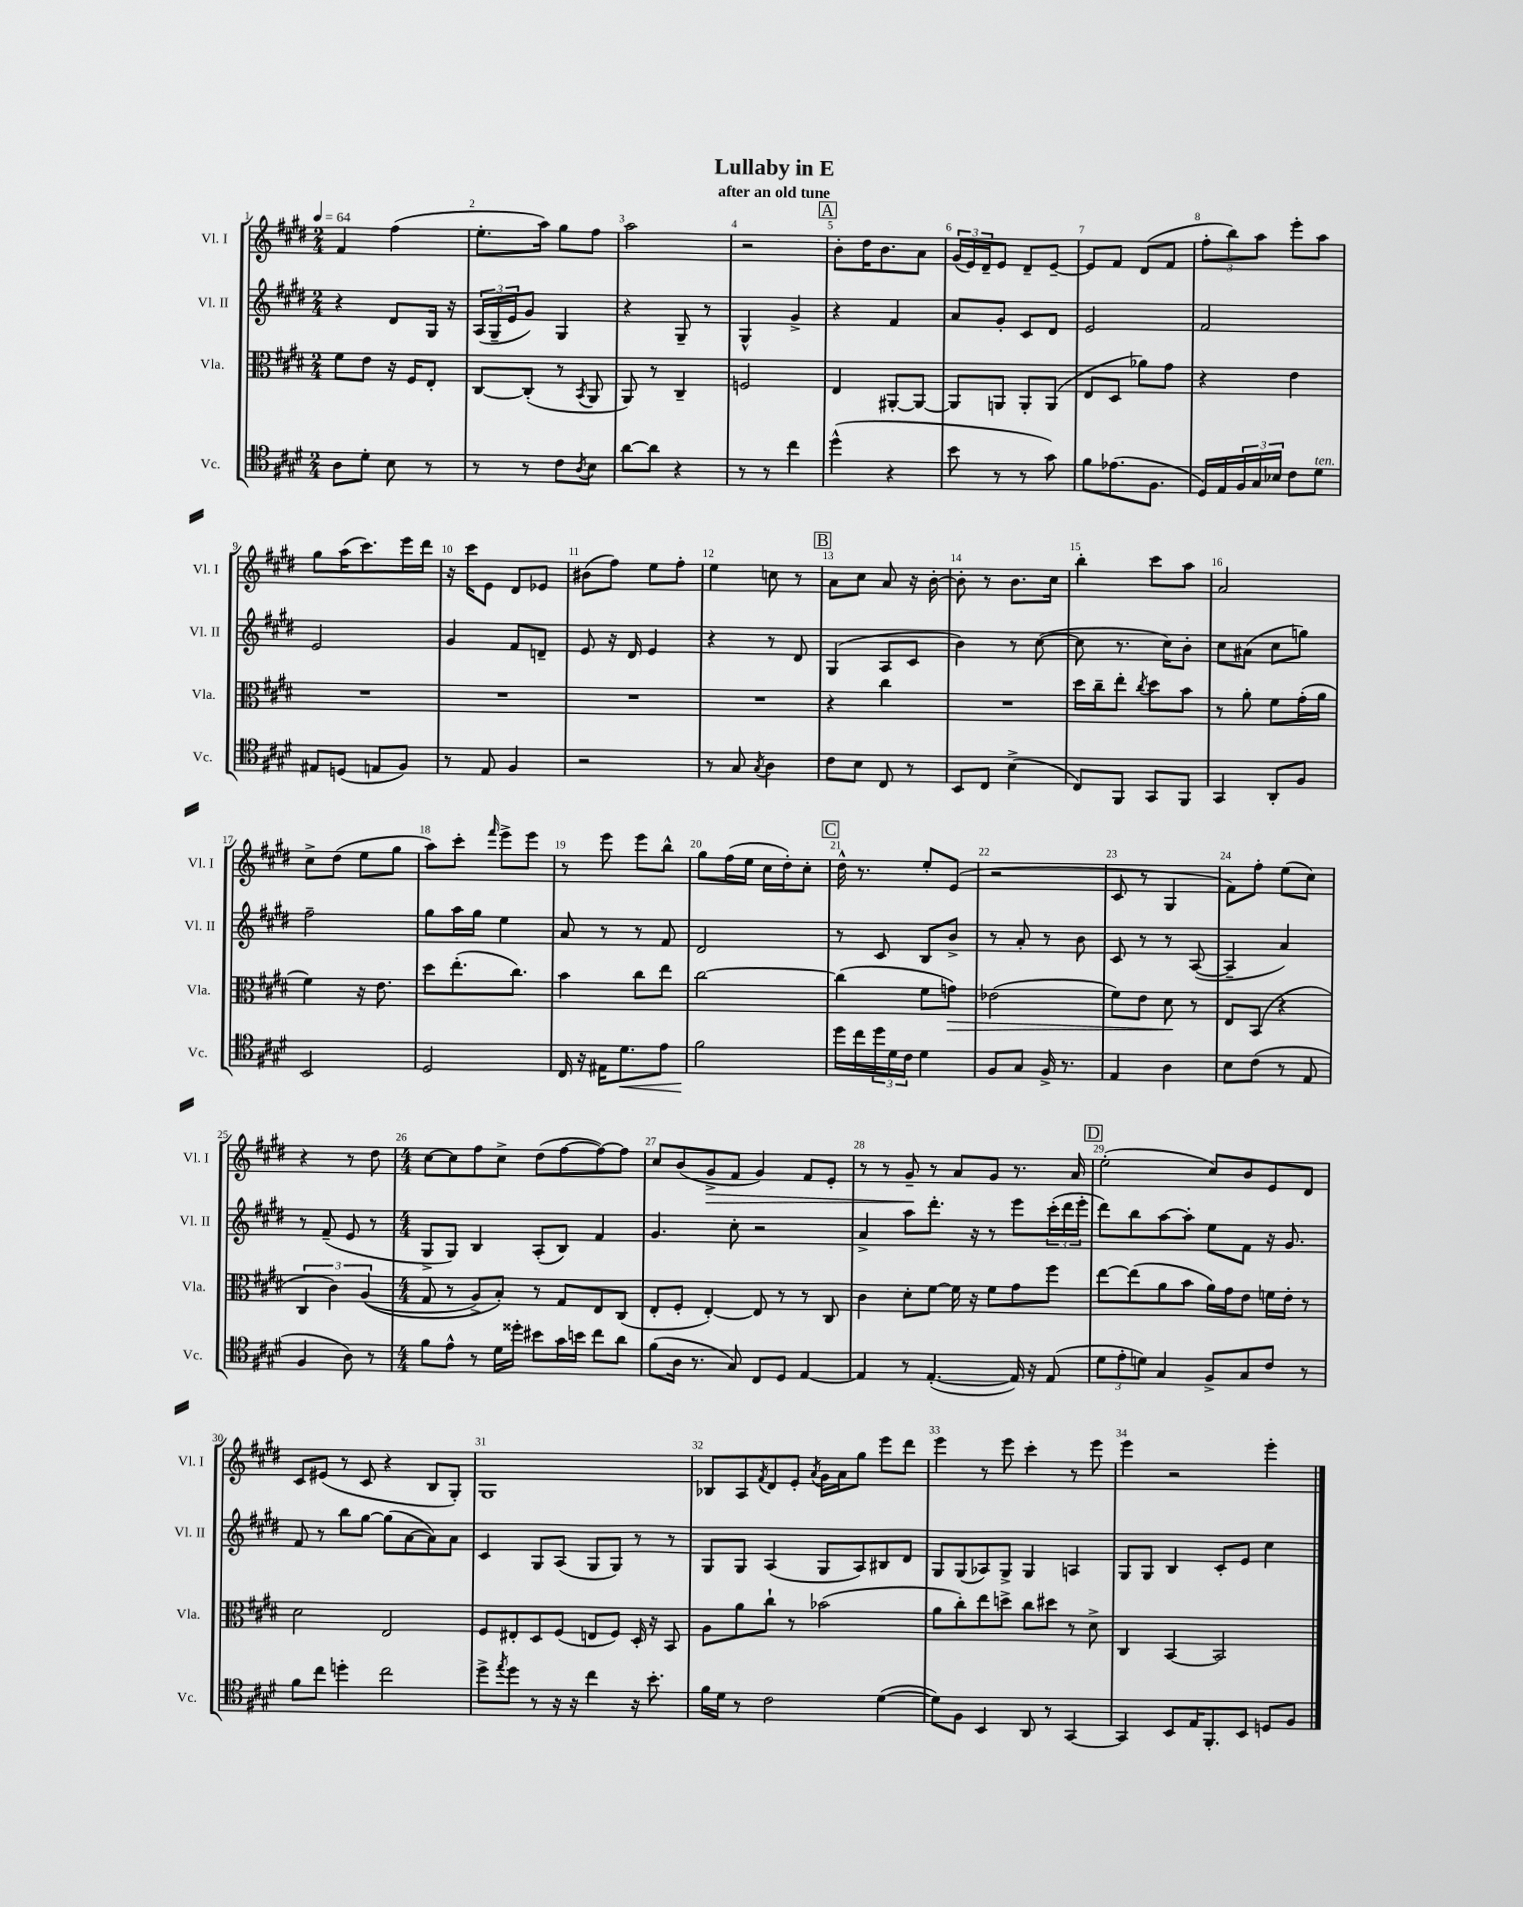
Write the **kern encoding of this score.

**kern	**kern	**kern	**kern
*staff4	*staff3	*staff2	*staff1
*clefC4	*clefC3	*clefG2	*clefG2
*k[f#c#g#d#]	*k[f#c#g#d#]	*k[f#c#g#d#]	*k[f#c#g#d#]
*M2/4	*M2/4	*M2/4	*M2/4
*MM64	*MM64	*MM64	*MM64
8A	8f#	4r	4f#
8d#'	8e	.	.
8B	16r	8d#	(4ff#
.	16F#	.	.
8r	8E'	16G#	.
.	.	16r	.
=	=	=	=
8r	[8C#	(24A	8.ee'
.	.	24G#~	.
.	.	24e	.
8r	(8C#']	8g#)	.
.	.	.	16aa)
8c#	8r	4G#	8gg#
8qA	8qBB	.	.
8B	8AA	.	8ff#
=	=	=	=
[8a	8AA)	4r	2aa
8a]	8r	.	.
4r	4C#~	8G#~	.
.	.	8r	.
=	=	=	=
8r	2F	4G#^^	2r
8r	.	.	.
4cc#	.	4g#^	.
=	=	=	=
(4dd#^^	4E	4r	8b'
.	.	.	16dd#
.	.	.	8.b
4r	[8AA#'	4f#	.
.	8AA#_	.	8a
=	=	=	=
8b	8AA#]	8a	(24g#
.	.	.	24e)
.	.	.	24d#~
8r	8AA	8g#'	8e
8r	8AA'	8c#	8d#~
8g#)	(8AA	8d#	[8e~
=	=	=	=
8f#	8E	2e	8e]
(8.e-	8D#	.	8f#
.	8a-)	.	(8d#
8.F#	.	.	.
.	8g#	.	8f#
=	=	=	=
16D#)	4r	2f#	12ff#'
16E	.	.	.
.	.	.	12bb)
24F#	.	.	.
24G#	.	.	12aa
24B-	.	.	.
8c#	4e	.	8eee'
8d#	.	.	8aa
=	=	=	=
8E#	2r	2e	8gg#
(8D	.	.	(16aa
.	.	.	8.ccc#)
8E	.	.	.
8F#)	.	.	16eee
.	.	.	16ddd#
=	=	=	=
8r	2r	4g#	16r
.	.	.	16ccc#
8E	.	.	8e
4F#	.	8f#	8d#
.	.	8d~	8e-
=	=	=	=
2r	2r	8e	(8b#
.	.	16r	8ff#)
.	.	16d#	.
.	.	4e	8ee
.	.	.	8ff#'
=	=	=	=
8r	2r	4r	4ee
8G#	.	.	.
8qG#	.	.	.
4A	.	8r	8cc
.	.	8d#	8r
=	=	=	=
8c#	4r	(4G#	8a
8B	.	.	8cc#
8C#	4cc#	8A	8a
8r	.	8c#	16r
.	.	.	[16b'
=	=	=	=
8BB	2r	4b)	8b']
8C#	.	.	8r
(4B^	.	8r	8.b
.	.	([8cc#	.
.	.	.	16cc#
=	=	=	=
8C#)	16dd#	8cc#]	4bb'
.	16cc#~	.	.
8FF#	8ee'	8.r	.
.	8qcc#	.	.
8GG#	8dd#	.	8ccc#
.	.	16cc#)	.
8FF#	8b	8b'	8aa
=	=	=	=
4GG#	8r	8cc#	2a
.	8a'	(8a#	.
8AA'	8f#	8cc#	.
8F#	(16g#'	8gg)	.
.	16a	.	.
=	=	=	=
2BB	4f#)	2ff#~	8cc#^
.	.	.	(8dd#
.	16r	.	8ee
.	8.e	.	.
.	.	.	8gg#
=	=	=	=
2D#	8dd#	8gg#	8aa)
.	(8.ee'	16aa	8ccc#'
.	.	16gg#	.
.	.	.	16qqfff#
.	.	4ee	8eee^
.	8.cc#)	.	.
.	.	.	8eee
=	=	=	=
16C#	4b	8a	8r
16r	.	.	.
16E#	.	8r	8eee
8.d#	.	.	.
.	8cc#	8r	8eee
8e	8ee	8f#	8bb^^
=	=	=	=
2f#	[2cc#	2d#	8gg#
.	.	.	(16ff#
.	.	.	16ee
.	.	.	16cc#
.	.	.	16dd#')
.	.	.	8cc#'
=	=	=	=
16dd#	(4cc#]	8r	16dd#^^
16cc#	.	.	8.r
24dd#	.	8c#	.
24d#	.	.	.
24c#	.	.	.
4d#	8f#	8B	8ee'
.	8g)	8b^	(8e
=	=	=	=
8F#	(2e-	8r	2r
8G#	.	8a'	.
16F#^	.	8r	.
8.r	.	.	.
.	.	8b	.
=	=	=	=
4E	8f#)	8c#	8c#
.	8e	8r	8r
4A	8d#	8r	4G#
.	8r	([8A	.
=	=	=	=
8B	8E	4A~]	8f#)
(8c#	(8BB	.	8ff#'
8r	4r	4a)	(8ee
8E	.	.	8cc#)
=	=	=	=
4F#	6C#	8r	4r
.	.	(8f#~	.
.	6c#)	.	.
8A)	.	8e	8r
.	&((6A	.	.
8r	.	8r	8dd#
=	=	=	=
*M4/4	*M4/4	*M4/4	*M4/4
8f#	8G#	8G#^	[8cc#
8e^^	8r	8G#)	8cc#]
8r	8A^)	4B	8ff#
16d#	8B'&)	.	8cc#^
16dd##'	.	.	.
8b#	8r	(8A'	(8dd#
16g#	8G#	8B)	[8ff#
16b	.	.	.
8cc#	8E	4f#	8ff#_)
8a	(8C#	.	8ff#]
=	=	=	=
(8f#	8E'	4.g#	8cc#
16A	8F#'	.	(8b
8.r	.	.	.
.	[4E')	.	8g#^
8G#)	.	8cc#'	8f#
8C#	8E]	2r	4g#)
8D#	8r	.	.
[4E	8r	.	8f#
.	8C#	.	8e'
=	=	=	=
4E]	4c#	4a^	8r
.	.	.	8r
8r	8d#'	8aa	8g#~
([4.E'	[8f#	8.ddd#'	8r
.	16f#]	.	8a
.	16r	16r	.
.	8f#	8r	8g#
16E])	8g#	8eee	8.r
16r	.	.	.
(8E	8ff#	(24ccc#'	.
.	.	24ddd#	.
.	.	.	16a
.	.	24eee'	.
=	=	=	=
12d#	[8ee	8ddd#)	(2ee'
12e'	.	.	.
.	(8ee]	8bb	.
12d)	.	.	.
4G#	8a	[8aa	.
.	8b	8aa']	.
8F#^	16a)	8ee	8cc#)
.	16g#	.	.
8G#	8e	8f#	8b
8c#	16f	16r	8e
.	16e'	8.g#	.
8r	8r	.	8d#
=	=	=	=
8f#	2d#	8f#	8c#
8cc#	.	8r	(8e#
4dd'	.	8bb	8r
.	.	[8gg#	8c#
2cc#	2E	(8gg#]	4r
.	.	[8a	.
.	.	8a])	8B
.	.	8a	8G#')
=	=	=	=
8dd#^	8F#	4c#	1G#
8qee	.	.	.
8dd#	8E#'	.	.
8r	8D#	8G#	.
16r	(8F#	(8A	.
16r	.	.	.
4cc#	8E	8G#	.
.	8F#)	8G#)	.
16r	16D#'	8r	.
8.b'	16r	.	.
.	8BB	8r	.
=	=	=	=
16f#	8A	8G#	8B-
16d#	.	.	.
8r	8a	8G#	8A
.	.	.	8qf#
2c#	8cc#`	(4A	8d#
.	8r	.	8e'
.	.	.	8qa
.	(2b-	8G#	16g#
.	.	.	16a
.	.	8A)	8gg#
([4d#	.	8B#	8eee
.	.	8d#	8ddd#
=	=	=	=
8d#])	8a	8G#	4eee
8F#	8cc#')	(8G#	.
4BB	8ee	8A-)	8r
.	8dd^	8G#^	8eee
8AA	8cc#	4G#	4ccc#'
8r	8dd#	.	.
[4GG#	8r	4A	8r
.	8d#^	.	8eee
=	=	=	=
4GG#]	4C#	8G#	4eee
.	.	8G#	.
8BB	[4BB	4B	2r
16E	.	.	.
8.FF#'	.	.	.
.	2BB]	8c#'	.
8BB	.	8e	.
8D	.	4cc#	4eee'
8F#	.	.	.
==	==	==	==
*-	*-	*-	*-
